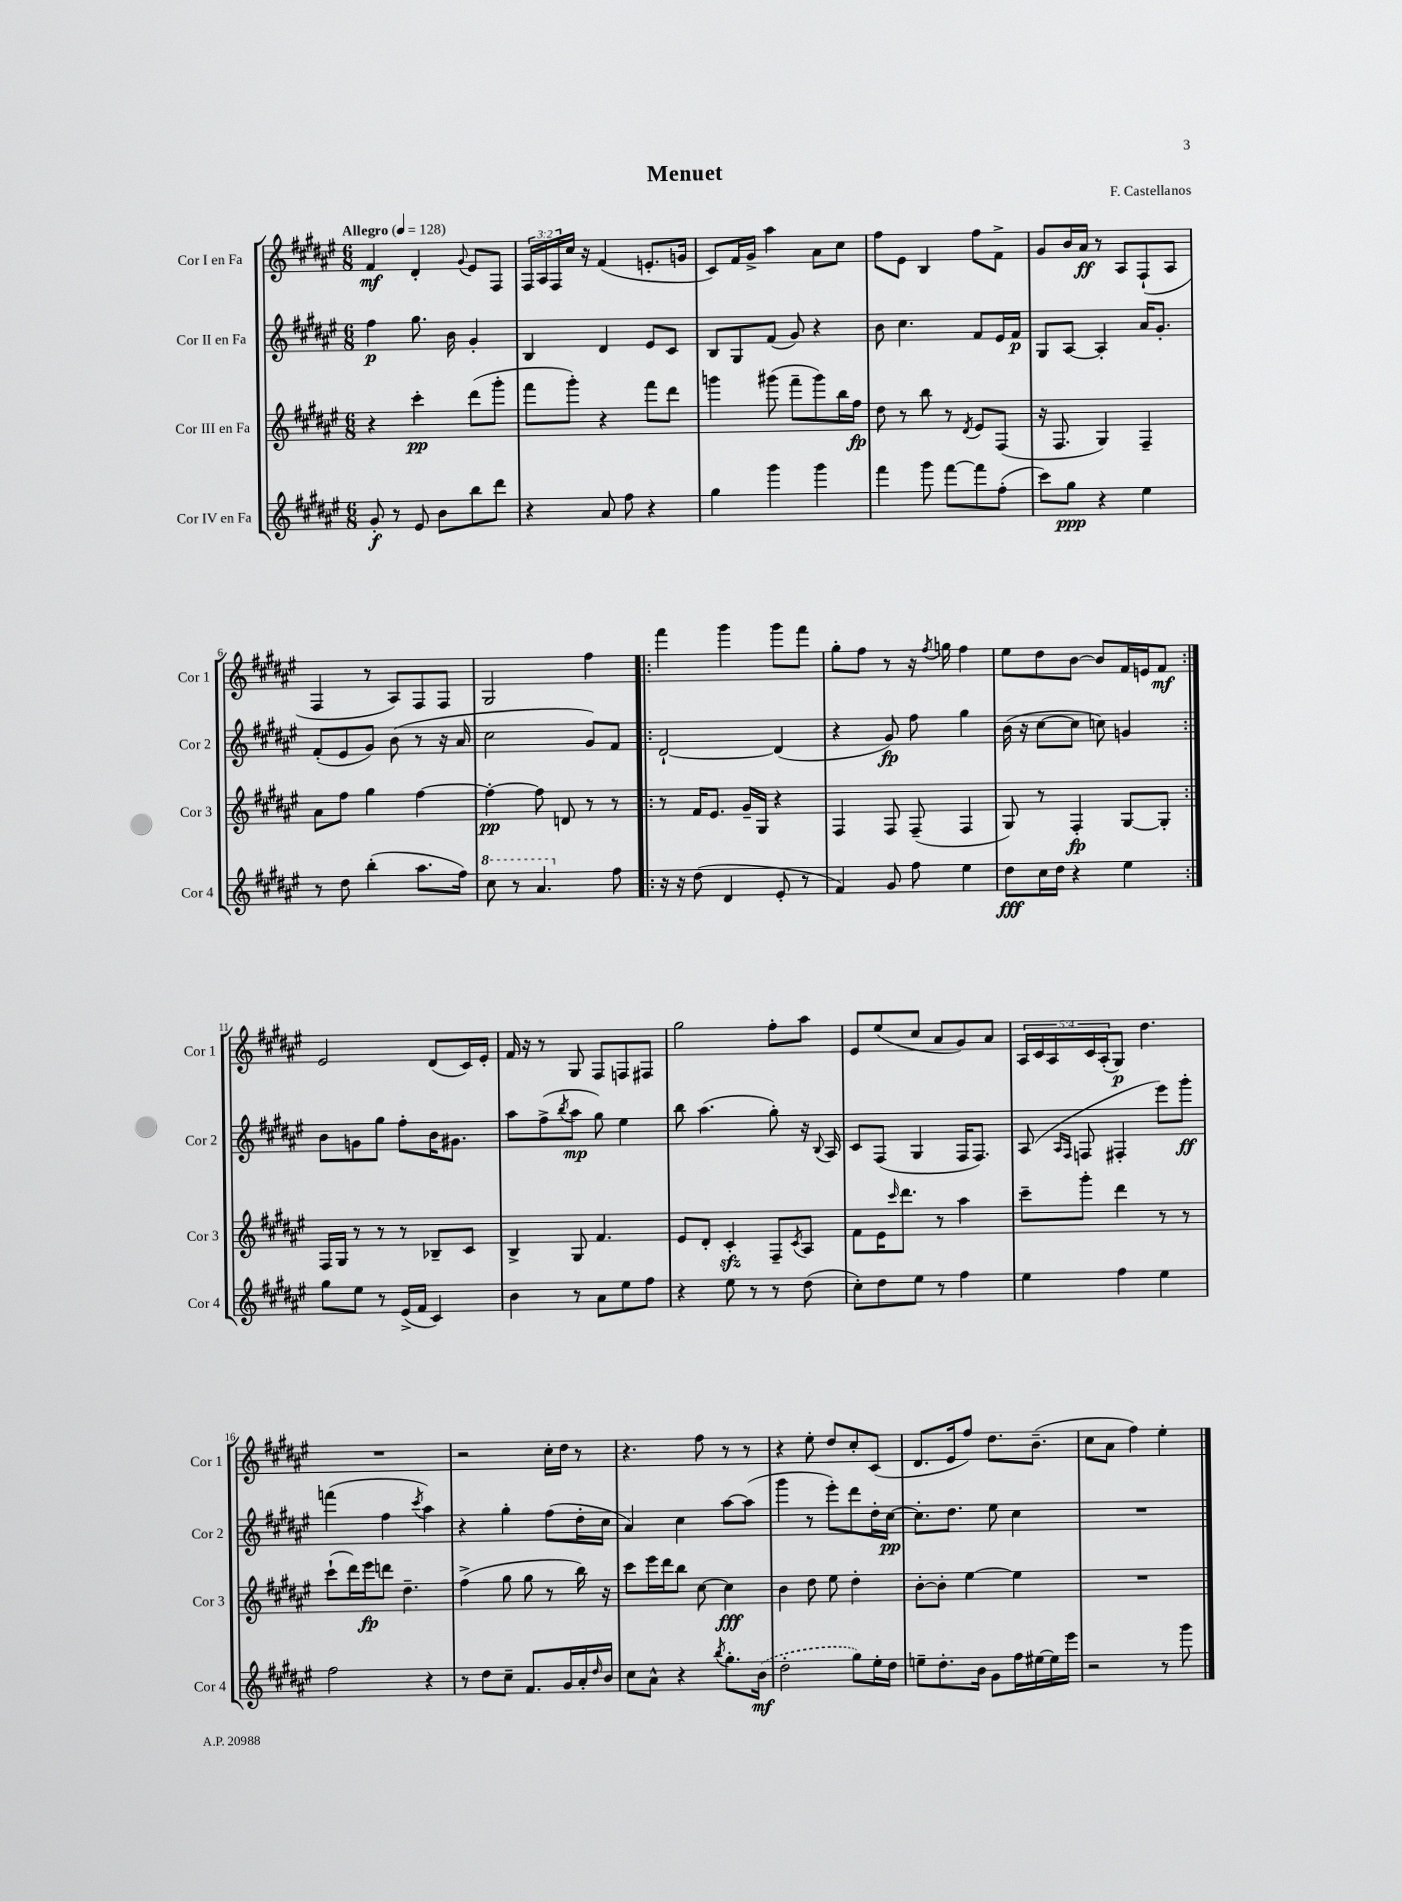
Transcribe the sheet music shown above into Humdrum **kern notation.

**kern	**kern	**kern	**kern
*staff4	*staff3	*staff2	*staff1
*clefG2	*clefG2	*clefG2	*clefG2
*k[f#c#g#d#a#e#]	*k[f#c#g#d#a#e#]	*k[f#c#g#d#a#e#]	*k[f#c#g#d#a#e#]
*M6/8	*M6/8	*M6/8	*M6/8
*MM128	*MM128	*MM128	*MM128
8g#'	4r	4ff#	4f#
8r	.	.	.
8e#	4ccc#'	8.gg#	4d#'
8b	.	.	.
.	.	16b	.
.	.	.	8qqg#
8bb	(8ddd#	4g#'	8e#
8ddd#	8ggg#'	.	8F#
=	=	=	=
4r	8fff#	4B	24F#
.	.	.	24A#
.	.	.	24F#
.	8ggg#')	.	16cc#
.	.	.	16r
8a#	4r	4d#	(4f#
8ff#	.	.	.
4r	8fff#	8e#	8.e'
.	8ddd#	8c#	.
.	.	.	16g
=	=	=	=
4gg#	4ggg	8B	8c#)
.	.	8G#	16f#
.	.	.	16g#^
4ggg#	(8ggg#	(8f#	4aa#
.	8fff#~	8g#)	.
4ggg#	8ggg#)	4r	8a#
.	16bb	.	8cc#
.	16ff#	.	.
=	=	=	=
4fff#	8dd#	8b	8ff#
.	8r	4.cc#	8e#
8ggg#	8bb	.	4B
[8fff#	8r	.	.
.	8qd#	.	.
8fff#]	8e#	8f#	8ff#
(8ff#'	(8F#	16e#	8f#^
.	.	16f#	.
=	=	=	=
8ccc#)	16r	8G#	8g#
.	8.F#	.	.
8gg#	.	[8A#	16b
.	.	.	16a#
4r	4G#)	4A#']	8r
.	.	.	8A#
4ee#	4F#~	16a#	(8F#`
.	.	8.g#'	.
.	.	.	8A#
=	=	=	=
8r	8a#	(8f#'	4F#
8dd#	8ff#	8e#	.
(4bb'	4gg#	8g#)	8r
.	.	(8b	8A#)
8.aa#	[4ff#	8r	8F#
.	.	16r	8F#
16ff#)	.	16a#	.
=	=	=	=
8ccc#	4ff#'_	2cc#	2G#
8r	.	.	.
4.aa#	8ff#]	.	.
.	8d	.	.
.	8r	8g#)	4ff#
8ff#	8r	8f#	.
=!|:	=!|:	=!|:	=!|:
16r	8r	[2d#`	4fff#
16r	.	.	.
(8dd#	16f#	.	.
.	8.e#	.	.
4d#	.	.	4ggg#
.	16g#~	.	.
.	16G#	.	.
8e#'	4r	(4d#]	8ggg#
8r	.	.	8fff#
=	=	=	=
4f#)	4F#	4r	8gg#'
.	.	.	8ff#
8g#	8F#	8g#)	8r
8ff#	(8F#~	8ff#	16r
.	.	.	8qff#
.	.	.	16gg
4ee#	4F#	4gg#	4ff#
=	=	=	=
8dd#	8G#)	(16b	8ee#
.	.	16r	.
16cc#	8r	[8cc#	8dd#
16dd#	.	.	.
4r	4F#'	8cc#]	[8b
.	.	8cc)	8b]
4ee#	[8G#	4g	16f#
.	.	.	16e
.	8G#']	.	8f#
=:|!	=:|!	=:|!	=:|!
8gg#	16F#	8b	2e#
.	16G#	.	.
8ee#	8r	8g	.
8r	8r	8gg#	.
(16e#^	8r	8ff#'	.
16f#	.	.	.
4c#)	8B-~	16b	(8d#
.	.	8.g#	.
.	8c#	.	16c#)
.	.	.	16e#'
=	=	=	=
4b	4B^	8aa#	16f#
.	.	.	16r
.	.	(8ff#^	8r
.	.	8qbb	.
8r	8G#	8aa#	8G#
8a#	4.f#	8gg#)	8F#
8ee#	.	4ee#	8F
8ff#	.	.	8F#
=	=	=	=
4r	8e#	8bb	2gg#
.	8d#'	(4.aa#	.
8ee#	4c#'	.	.
8r	.	.	.
8r	8F#~	8gg#')	8ff#'
.	8qc#	.	.
(8dd#	8A#	16r	8aa#
.	.	8qqB	.
.	.	16A#	.
=	=	=	=
8cc#')	8f#	8c#	8e#
8dd#	16e#	(8F#	(8ee#
.	16qqccc#	.	.
.	8.ddd#	.	.
8ee#	.	4G#	8cc#
8r	8r	.	8a#
4ff#	4aa#	16F#	8g#)
.	.	8.F#)	.
.	.	.	8a#
=	=	=	=
4ee#	8ccc#~	(8A#	20A#
.	.	.	20c#
.	.	.	20A#
.	.	16qqA#	.
.	.	16qqF#	.
.	8ggg#'	8F	.
.	.	.	20c#
.	.	.	(20A#'
4ff#	4ddd#	4F#'	8G#)
.	.	.	4.dd#
4ee#	8r	8eee#)	.
.	8r	8ggg#'	.
=	=	=	=
2ff#	(8ccc#`	(4fff	2.r
.	16ddd#)	.	.
.	16eee#	.	.
.	8ddd	4ff#	.
.	4.dd#~	.	.
.	.	8qccc#	.
4r	.	4aa#)	.
=	=	=	=
8r	(4ff#^	4r	2r
8dd#	.	.	.
8cc#~	8gg#	4gg#'	.
8.f#	8gg#	.	.
.	8r	(8ff#	16cc#'
16g#	.	.	16dd#
16a#'	16bb)	16dd#'	8r
16qqdd#	.	.	.
16b	16r	16cc#	.
=	=	=	=
8cc#	8ccc#	4a#)	4.r
8a#^^	16eee#	.	.
.	16ddd#	.	.
4r	8bb	4cc#	.
.	[8cc#	.	8ff#
8qbb	.	.	.
8.gg#'	4cc#]	[8aa#	8r
.	.	(8aa#]	8r
(16b	.	.	.
=	=	=	=
2dd#'	4b	4ggg#	4r
.	8dd#	8r	8ee#'
.	8ee#	8eee#')	8dd#
8gg#)	4dd#'	8ddd#	8cc#'
16ee#'	.	16dd#'	(8c#
16dd#	.	[16cc#	.
=	=	=	=
8ee~	[8b'	8.cc#']	8.d#
8.dd#'	8b']	.	.
.	.	8.dd#	16e#
.	[4ee#	.	8ff#)
16b	.	.	.
8g#	.	8ee#	8.dd#
16ff#	4ee#]	4cc#	.
[16ee#	.	.	(8.b~
16ee#]	.	.	.
16eee#	.	.	.
=	=	=	=
2r	2.r	2.r	8cc#
.	.	.	8a#
.	.	.	4ff#)
8r	.	.	4ee#'
8ggg#	.	.	.
==	==	==	==
*-	*-	*-	*-
